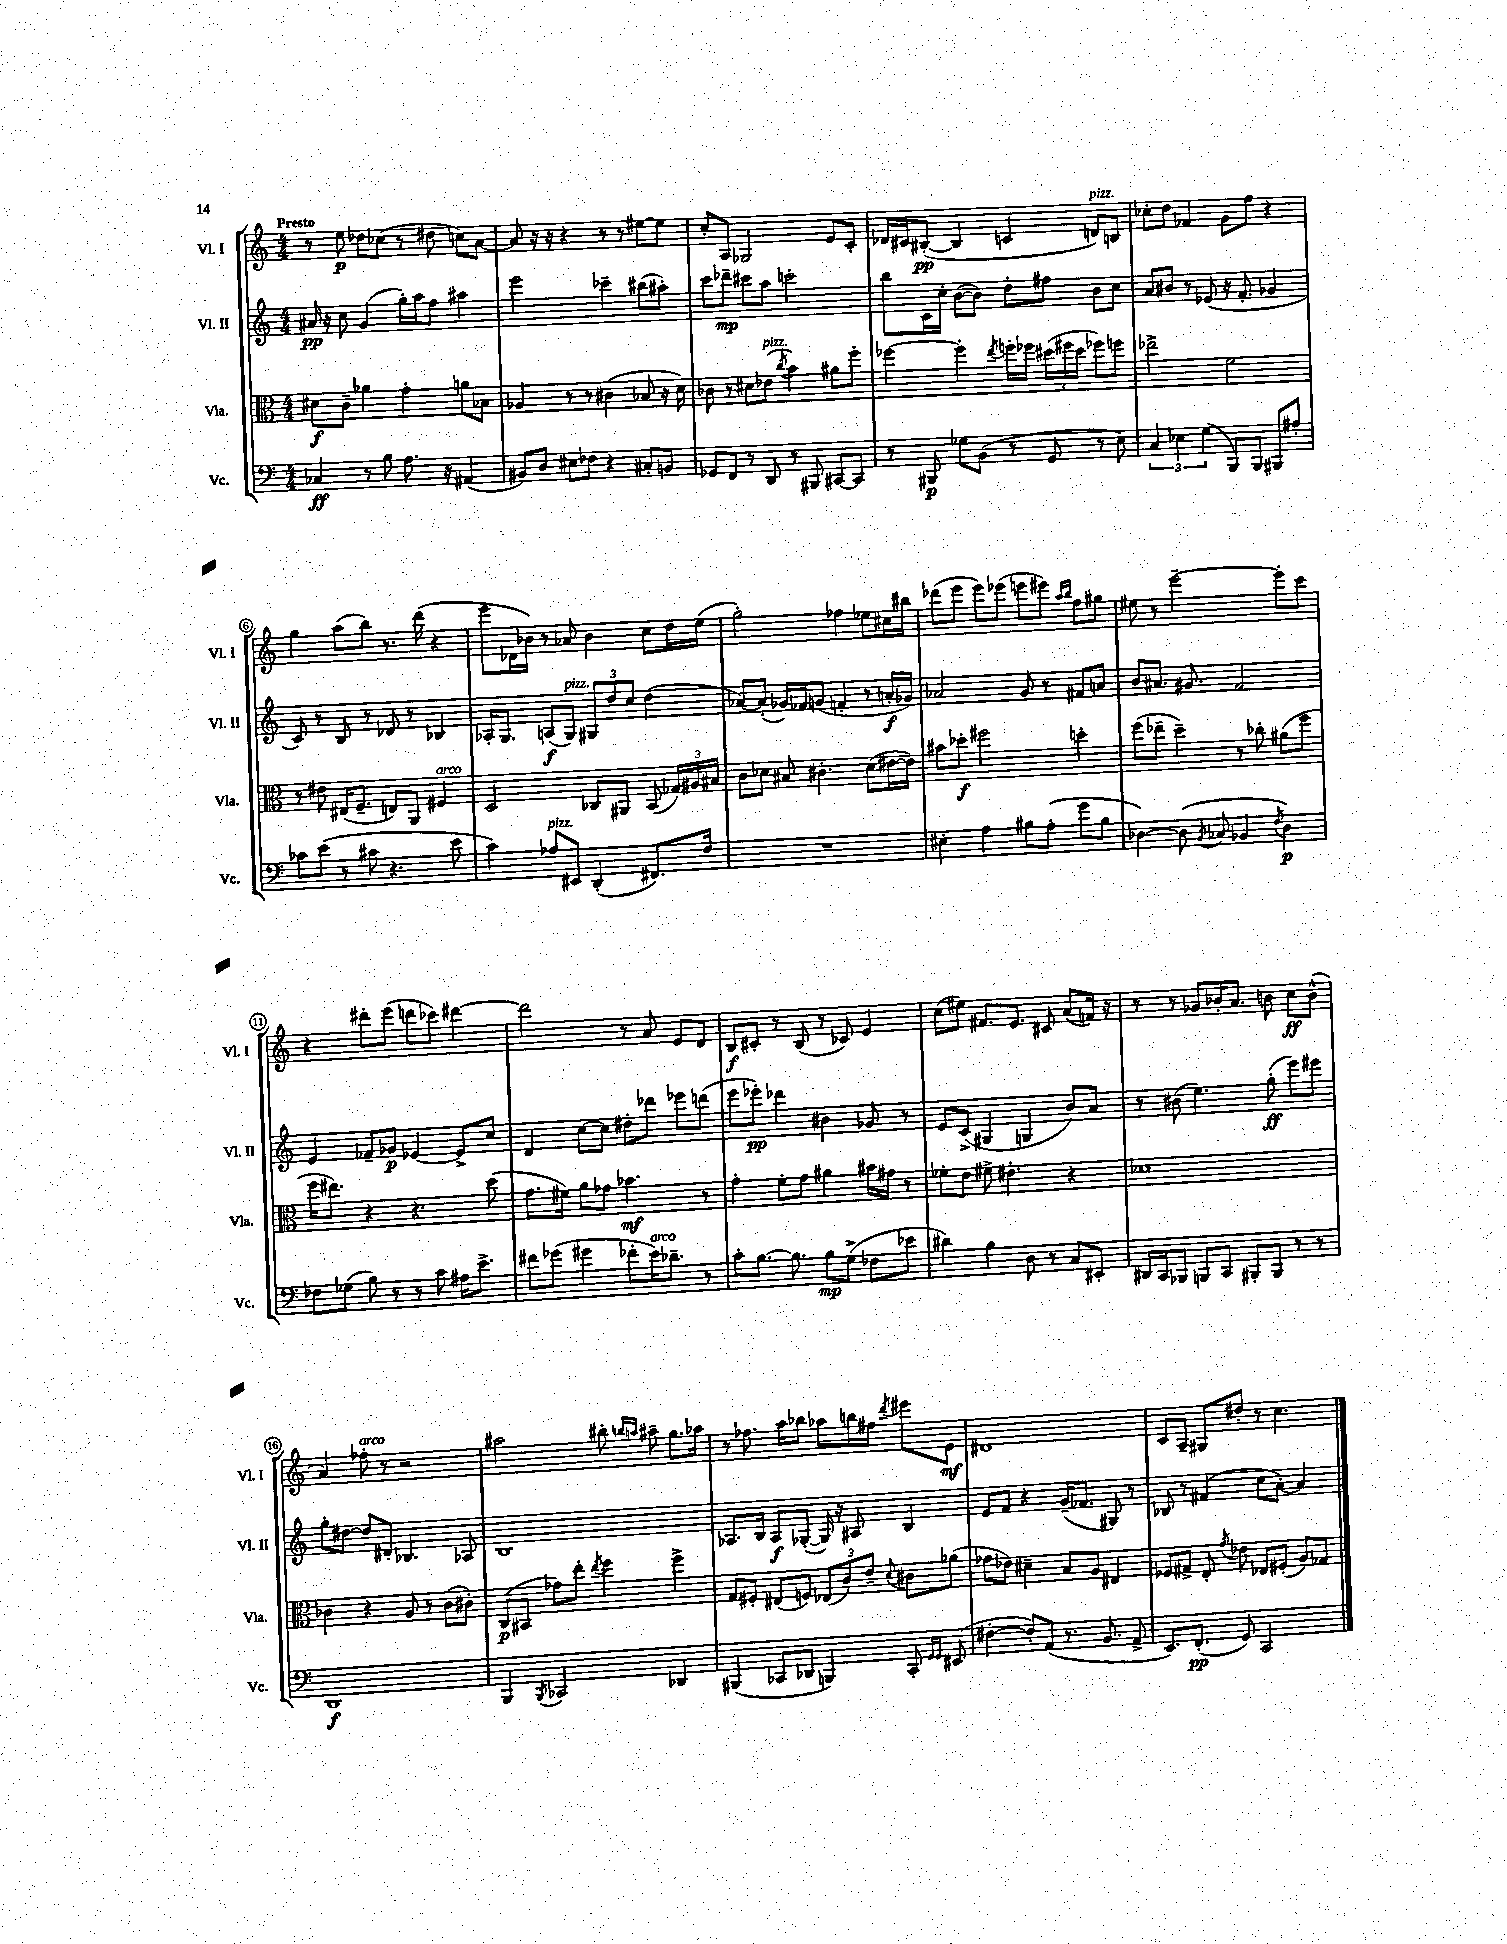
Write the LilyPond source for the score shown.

<<
\new StaffGroup <<
\new Staff = "s0" \with { instrumentName = "Vl. I" shortInstrumentName = "Vl. I" } {
    \clef treble \key c \major \numericTimeSignature \time 4/4 \tempo "Presto"
    \autoBeamOff r8 e''8\p des''8[ ces''8]( r8 dis''8 c''8[) a'8]~ |
    a'8 r16 r16 r4 r8 r8 eis''8[~ eis''8] |
    c''8[-. a8] ges2 e'8[ c'8]-. |
    des'16[ cis'16 bis8]~-.\pp( bis4 c'4 d'8[^\markup { \italic "pizz." }) b8] |
    ces''8[-. d''8] fes'4 g'8[ f''8] r4 |
    g''4 a''8[( b''8]) r8. d'''16( r4 |
    e'''8[ des'16 bes'16]) r8 aes'8 bes'4 c''8[ d''16 e''16]( |
    g''2-.) fes''4 ees''8[ cis''16 bis''16] |
    des'''8[( e'''8] e'''8[) ees'''8]( e'''8[ eis'''8]) \grace { a''16[ b''16] } f''8[ gis''8] |
    eis''8 r8 e'''2~-- e'''8[-. c'''8] |
    r4 dis'''8[-. e'''8]( d'''8[ ces'''8]) dis'''4~ |
    dis'''2 r8 a'8 e'8[ d'8] |
    b8[\f cis'8]-. r8 b8( r8 ces'8) e'4 |
    c''8[( eis''8]) fis'8.[ e'8.] cis'8 a'8[( f'16]) r16 |
    r8 r8 ges'8[ bes'16-. a'8.] b'8 c''8[\ff b'8]-^( |
    a'4) fes''8-.^\markup { \italic "arco" } r8 r2 |
    ais''2 bis''8-. \grace { b''16[ a''16] } ais''8-- g''8.[ aes''16] |
    r8 fes''8. a''16[ bes''8] aes''8[ b''16 fis''16] \acciaccatura { d'''8 } eis'''8[ e'8]\mf |
    dis'1 |
    c'8[ a8]-- gis8[ dis''8]-. r8 c''4. \bar "|." |
}
\new Staff = "s1" \with { instrumentName = "Vl. II" shortInstrumentName = "Vl. II" } {
    \clef treble \key c \major \numericTimeSignature \time 4/4
    \autoBeamOff ais'16\pp r16 c''8 g'4( g''16[-.) a''16 f''8] ais''4 |
    e'''2 ces'''4-- bis''8[( ais''8]-.) |
    c'''8[ des'''8]--\mp cis'''8[ a''8] c'''2-. |
    b''8[ c'16 c''16]-. b'8[~( b'8]) d''8[-. fis''8] b'8[ c''8] |
    a'8[ bis'8] r8 ees'8( r16 f'8.-. ges'4 |
    c'8) r8 b8 r8 des'8 r8 bes4 |
    aes16[-. g8.] a8[\f( g8]^\markup { \italic "pizz." }) \tuplet 3/2 { gis8[ d''8 c''8] } d''4( |
    aes'8[~) aes'8]-.( ges'16[) fes'16 g'8]( f'4-. r8 a'16[-.\f ges'16]) |
    aes'2 g'8 r8 fis'8[ a'8] |
    b'8[ ais'8.] gis'8. f'2 |
    e'4 fes'8[-- ges'8]\p ees'4~ ees'8[-> c''8] |
    d'4 c''8[~ c''8] dis''8[-. des'''8] ees'''8[ d'''8]( |
    e'''8[ ees'''8]-.\pp) des'''4 bis'4 ges'8 r8 |
    e'8[ c'8]->( gis4 g4 b'8[) a'8] |
    r8 bis'8( e''4.) g''8-.\ff( e'''8[) eis'''8] |
    g''8[-. dis''8]~ dis''8[ dis'8]-. bes4. aes8 |
    b1 |
    aes8.[ b16] aes8[\f ges8]~-.( ges16) r16 ais8 b4 |
    e'8[ f'8] r4 g'16[--( fes'8.] gis8) r8 |
    bes8 r8 fis'4( c''8[ a'8]~-.) a'4 \bar "|." |
}
\new Staff = "s2" \with { instrumentName = "Vla." shortInstrumentName = "Vla." } {
    \clef alto \key c \major \numericTimeSignature \time 4/4
    \autoBeamOff dis'8[\f c'8]-- aes'4 g'4-. a'8[ bes8] |
    aes4 r8 r8 cis'4( bes8 r16 d'16) |
    ces'8 r8 dis'8[ ees'8]^\markup { \italic "pizz." }( \acciaccatura { c''8 } b'4) ais'8[ f''8]-. |
    fes''4~ fes''4-. \acciaccatura { e''8 } f''16[-. fes''16] \tuplet 3/2 { dis''16[( fis''16 dis''16] } fes''8[) f''8] |
    ees''2-> f'2 |
    r8 eis'8 eis16[( f8.]-- e8[) a,8] fis4^\markup { \italic "arco" } |
    d2 ces8[ ais,8] b,8( \tuplet 3/2 { ges16[) ais16 bis16] } |
    c'8[ des'8] bis8 cis'4.-. des'8[( eis'16~ eis'16]) |
    bis'8[ des''8]-.\f fis''2 d''4-. |
    f''8[( ees''8]-- d''4--) r8 ces''8-. ais'8[( f''8] |
    f''16[ eis''8.]) r4 r4. d''8( |
    g'8.[ fis'16]) a'8[ ges'8] bes'4.\mf r8 |
    g'4-. f'8[-. g'8] ais'4 bis'16[ gis'16] r8 |
    fes'8[-. e'8] fis'8-> eis'4.-. r4 |
    des'1 |
    ces'4 r4 a8 r8 ces'8[( cis'8]-.) |
    c8[\p( bis,8] ges'8[) e''8]-. \acciaccatura { e''8 } f''4 f''4-> |
    g8[ fis8]-. eis8[( f8]) \tuplet 3/2 { ees8[( c'8) e'8]-- } \appoggiatura { d'8 } cis'8[ aes'8]( |
    ges'8[ ees'8]) dis'4-- b8[ a8] eis4 |
    fes8[ gis8]-> e8-. \acciaccatura { g'8 } ees'8 ees8[ fis8]-.( a8[) ges8] \bar "|." |
}
\new Staff = "s3" \with { instrumentName = "Vc." shortInstrumentName = "Vc." } {
    \clef bass \key c \major \numericTimeSignature \time 4/4
    \autoBeamOff ces4\ff r8 b8 a8. r16 ais,4( |
    bis,8[) d8] eis8[ fes8] r4 cis8[-. b,8] |
    ges,8[ f,8] r8 d,8 r8 bis,,8 cis,8[~ cis,8] |
    r8 bis,,8\p ges8[ b,8]( r8 g,8 r8 e8) |
    \tuplet 3/2 { c4 ees4 g4( } b,,8[) b,,8] bis,,8[ ais8]-. |
    ces'8[ e'8]( r8 cis'8 r4. e'8 |
    c'4) aes8[^\markup { \italic "pizz." } eis,8] d,4-.( fis,8.[) f16] |
    R1 |
    eis4-. a4 bis8[ a8]-.( g'8[ bis8] |
    des4~) des8( \acciaccatura { b,8 } ces8 bes,4 \acciaccatura { f8 } des4\p) |
    fes8[ ges8]( b8) r8 r8 c'8 ais16[ e'8.]-> |
    fis'8[ ges'8]( gis'4 fes'8[-. e'16^\markup { \italic "arco" }) des'8.]-- r8 |
    c'8[-. b8.]~ b8. b8[\mp g8]->( fes8[ ees'8] |
    dis'4) b4 d8 r8 c8[ eis,8]-. |
    dis,16[ c,16 bes,,8] b,,8[ c,8] bis,,8[-. bis,,8] r8 r8 |
    d,1\f |
    b,,4 \acciaccatura { b,,8 } ces,2 des,4 |
    bis,,4( ces,8[ des,8] b,,4) ces,8-. \grace { g,16[ g,16] } eis,8( |
    fis4~-. fis8[-.) a,8]( r8. b,8. a,8-> |
    e,8.[) f,8.]-.\pp( g,8) c,2 \bar "|." |
}
>>
>>
\layout { \context { \Score \override BarNumber.stencil = #(make-stencil-circler 0.1 0.3 ly:text-interface::print) } }
